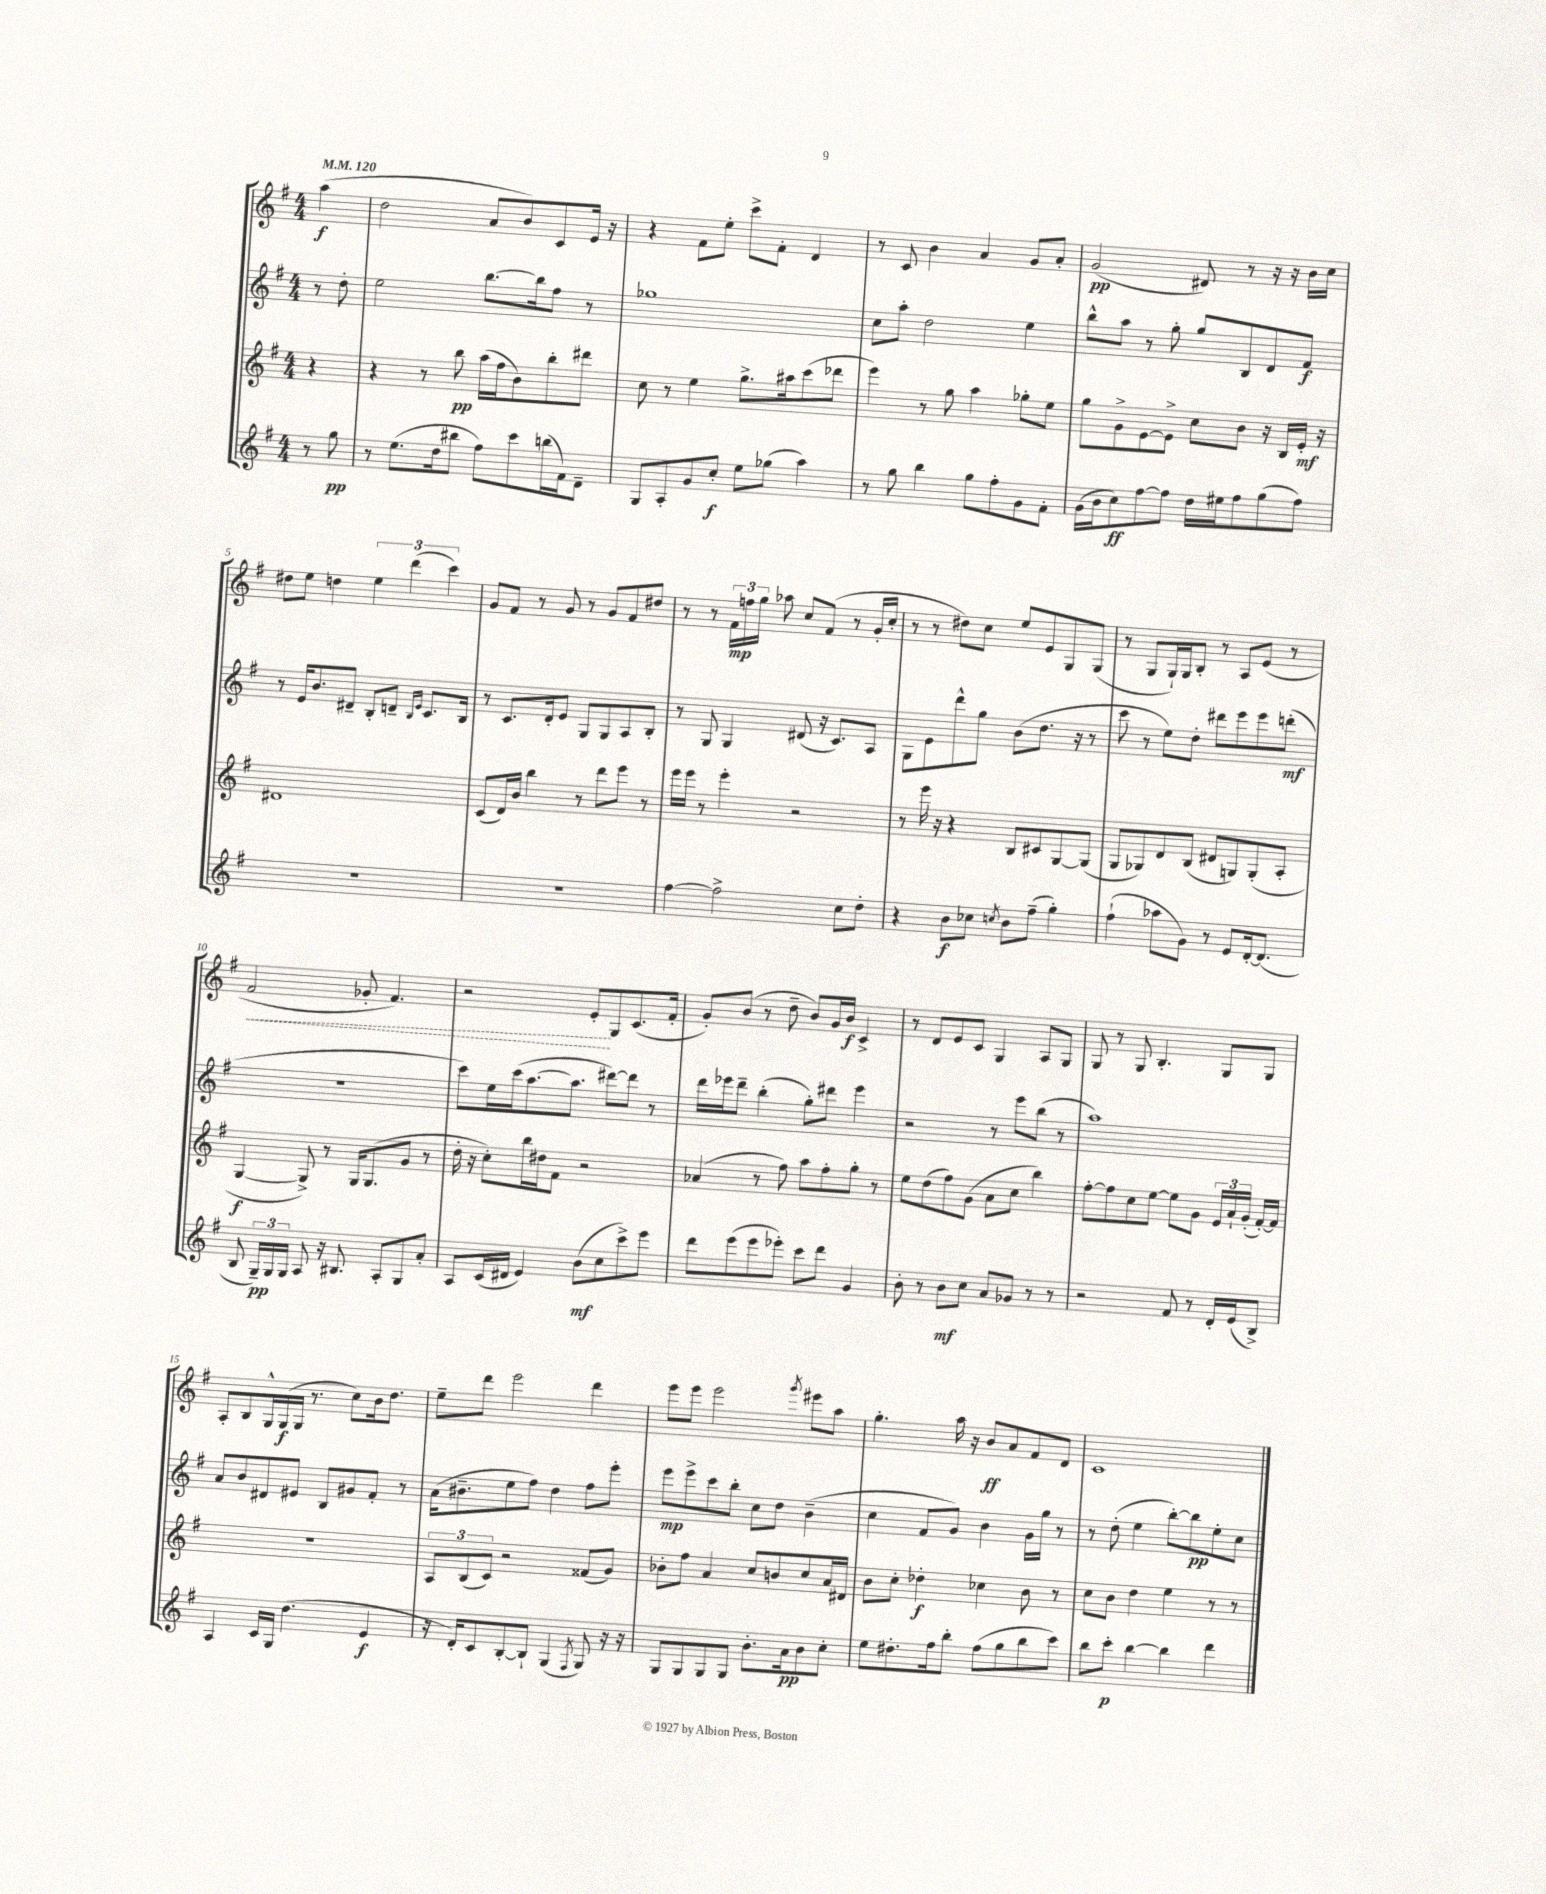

**kern	**dynam	**kern	**dynam	**kern	**dynam	**kern	**dynam
*part4	*part4	*part3	*part3	*part2	*part2	*part1	*part1
*staff4	*staff4	*staff3	*staff3	*staff2	*staff2	*staff1	*staff1
*clefG2	*	*clefG2	*	*clefG2	*	*clefG2	*
*k[f#]	*	*k[f#]	*	*k[f#]	*	*k[f#]	*
*M4/4	*	*M4/4	*	*M4/4	*	*M4/4	*
*MM120	*	*MM120	*	*MM120	*	*MM120	*
=	=	=	=	=	=	=	=
8r	.	4r	.	8r	.	(4aa\	f
8gg\	pp	.	.	8dd'\	.	.	.
=1	=1	=1	=1	=1	=1	=1	=1
8r	.	4r	.	2ee\	.	2dd\	.
(8.ee\L	.	.	.	.	.	.	.
.	.	8r	.	.	.	.	.
16dd\k	.	.	.	.	.	.	.
8bb#X\J	.	8bb\	pp	.	.	.	.
8ff#\L)	.	(16aa\LL	.	[8.bb\L	.	8a/L	.
.	.	16ff#\J	.	.	.	.	.
8ccc\	.	8b\)	.	.	.	8b/)	.
.	.	.	.	16bb\k]	.	.	.
(16bbn\L	.	8bb'\	.	8ff#\J	.	8c/	.
16f#\J)	.	.	.	.	.	.	.
8d~\J	.	8ddd#X\J	.	8r	.	16e/Jk	.
.	.	.	.	.	.	16r	.
=2	=2	=2	=2	=2	=2	=2	=2
8G/L	.	8cc\	.	1gg-X	.	4r	.
8A'/	.	8r	.	.	.	.	.
8g/	.	4ee\	.	.	.	8f#\L	.
8cc'/J	f	.	.	.	.	8ee'\J	.
8ee\L	.	8.gg^\L	.	.	.	8ccc^\L	.
(8gg-X\J	.	.	.	.	.	8f#'\J	.
.	.	16aa#X\k	.	.	.	.	.
4aa\)	.	(8ccc\	.	.	.	4d/	.
.	.	8ddd-X\J	.	.	.	.	.
=3	=3	=3	=3	=3	=3	=3	=3
8r	.	4eee\)	.	8cc\L	.	8r	.
8gg\	.	.	.	8aa'\J	.	8c/	.
4bb\	.	8r	.	2dd\	.	4b\	.
.	.	8gg\	.	.	.	.	.
8gg\L	.	4aa\	.	.	.	4a/	.
8ff#'\	.	.	.	.	.	.	.
8g\	.	8gg-X'\L	.	4ee\	.	8g/L	.
8f#'\J	.	8ee\J	.	.	.	8a'/J	.
=4	=4	=4	=4	=4	=4	=4	=4
(16g\LL	.	8gg\L	.	8bb^^\L	.	(2g/	pp
16b\J	.	.	.	.	.	.	.
8cc\)	ff	8g^\	.	8aa\J	.	.	.
[8ff#\	.	[8e\	.	8r	.	.	.
8ff#\J]	.	8e^\J]	.	8gg'\	.	.	.
16dd\LL	.	8cc\L	.	8gg/L	.	8d#X/)	.
16ee#X\J	.	.	.	.	.	.	.
8ff#\	.	8b\J	.	8B/	.	8r	.
(8gg\	.	16r	.	8d/	.	16r	.
.	.	16B/LL	.	.	.	16r	.
8ff#\J)	.	16e'/JJ	mf	8f#/J	f	16b\LL	.
.	.	16r	.	.	.	16cc\JJ	.
!!LO:LB:g=z
=5	=5	=5	=5	=5	=5	=5	=5
1r	.	1d#X	.	8r	.	8dd#X\L	.
.	.	.	.	16e/KL	.	8ee\J	.
.	.	.	.	8.b/	.	.	.
.	.	.	.	.	.	4ddn\	.
.	.	.	.	8d#X~/J	.	.	.
.	.	.	.	8B'/L	.	6ee\	.
.	.	.	.	8dn~/J	.	.	.
.	.	.	.	.	.	(6ddd\	.
.	.	.	.	16qqB/LL	.	.	.
.	.	.	.	16qqe/JJ	.	.	.
.	.	.	.	8.c/L	.	.	.
.	.	.	.	.	.	6ccc\)	.
.	.	.	.	16B/Jk	.	.	.
=6	=6	=6	=6	=6	=6	=6	=6
1r	.	(8c/L	.	8r	.	8g/L	.
.	.	16d/L)	.	8.c/L	.	8f#/J	.
.	.	16b/JJ	.	.	.	.	.
.	.	4bb\	.	.	.	8r	.
.	.	.	.	16d'/k	.	.	.
.	.	.	.	8e/J	.	8g/	.
.	.	8r	.	8G/L	.	8r	.
.	.	8ddd\L	.	8G/	.	8g/L	.
.	.	8eee\J	.	8A/	.	8f#/	.
.	.	8r	.	8B'/J	.	8dd#X/J	.
=7	=7	=7	=7	=7	=7	=7	=7
[4ff#\	.	16eee\LL	.	8r	.	8r	.
.	.	16eee\JJ	.	.	.	.	.
.	.	8r	.	8G/	.	8r	.
2ff#^\]	.	4eee'\	.	4G/	.	24f#\LL	mp
.	.	.	.	.	.	24ffn\	.
.	.	.	.	.	.	24gg\JJ	.
.	.	.	.	.	.	8aa-X\	.
.	.	2r	.	(8d#X/	.	8cc/L	.
.	.	.	.	16r	.	(8f#/J	.
.	.	.	.	8.c/L)	.	.	.
8cc\L	.	.	.	.	.	8r	.
8dd'\J	.	.	.	8A/J	.	16g'/LL	.
.	.	.	.	.	.	16cc'/JJ	.
=8	=8	=8	=8	=8	=8	=8	=8
4r	.	8r	.	8G\L	.	8r	.
.	.	16eee\	.	8e\	.	8r	.
.	.	16r	.	.	.	.	.
8b\L	f	4r	.	8ddd^^\	.	8dd#X\L)	.
8cc-X\J	.	.	.	8gg\J	.	8cc\J	.
8qccn/	.	.	.	.	.	.	.
8b\L	.	8B/L	.	(8b\L	.	8ee/L	.
(8ff#~\J	.	8c#X/	.	8.dd\J	.	8e/	.
4gg'\)	.	[8G/	.	.	.	8G/	.
.	.	.	.	16r	.	.	.
.	.	(8G/J]	.	8r	.	(8G/J	.
=9	=9	=9	=9	=9	=9	=9	=9
(4ff#`\	.	8G/L	.	8ccc\	.	8r	.
.	.	8G-X/)	.	8r	.	8G/L	.
8aa-X\L	.	8d/	.	8ee\L)	.	16G`/L)	.
.	.	.	.	.	.	16G/J	.
8g\J)	.	(8B/J	.	8dd'\J	.	8B'/J	.
8r	.	8d#X/L	.	8ddd#X\L	.	8r	.
8e/L	.	8Gn/)	.	8eee\	.	8A/L	.
[16d'/k	.	(8G'/	.	8eee\	.	(8e/J	.
(8.d/J]	.	.	.	.	.	.	.
.	.	8A'/J	.	(8dddn'\J	mf	8r	.
!!LO:LB:g=z
=10	=10	=10	=10	=10	=10	=10	=10
!	!	!	!	!	!	!	!LO:HP:b
8B/	.	[4G/	f	1r	.	2f#/	<
24G~/LL)	pp	.	.	.	.	.	.
24G/	.	.	.	.	.	.	.
24G/JJ	.	.	.	.	.	.	.
8A/	.	8G^/])	.	.	.	.	.
16r	.	8r	.	.	.	.	.
8.B#X/	.	.	.	.	.	.	.
.	.	16G/KL	.	.	.	8g-X'/	.
.	.	(8.G/	.	.	.	.	.
8A'/L	.	.	.	.	.	4.f#/)	.
8G/	.	8g/J	.	.	.	.	.
8a'/J	.	8r	.	.	.	.	.
=11	=11	=11	=11	=11	=11	=11	=11
8A/L	.	16dd'\	.	8ccc\L)	.	2r	.
.	.	16r	.	.	.	.	.
(16c/L	.	8cc'\L)	.	16ee\L	.	.	.
16d#X/JJ	.	.	.	(16ccc\J	.	.	.
4e/)	.	16bb\L	.	[8.aa\	.	.	.
.	.	16dd#X\J	.	.	.	.	.
.	.	8f#\J	.	.	.	.	.
.	.	.	.	8.aa\J]	.	.	.
(8b\L	mf	2r	.	.	.	8e'/L	.
8cc\	.	.	.	[8ddd#X\L)	.	8G/	[
8ccc^\)	.	.	.	8ddd#\J]	.	(8.c/	.
8eee\J	.	.	.	8r	.	.	.
.	.	.	.	.	.	16f#'/Jk	.
=12	=12	=12	=12	=12	=12	=12	=12
8ddd\L	.	(4a-X/	.	16ddd\LL	.	8g'/L)	.
.	.	.	.	16eee-X\J	.	.	.
(8eee\	.	.	.	8ddd~\J	.	(8b/J	.
8eee\	.	8r	.	(4bb'\	.	8r	.
8eee-X'\J)	.	8ff#\)	.	.	.	8dd~\	.
8ccc\L	.	8aa\L	.	8gg'\L)	.	8b/L)	.
8ddd\J	.	8ff#'\	.	8ddd#X\J	.	16g/L	.
.	.	.	.	.	.	16b/JJ	f
4g/	.	8gg'\J	.	4eee-\	.	4c^/	.
.	.	8r	.	.	.	.	.
=13	=13	=13	=13	=13	=13	=13	=13
8b'\	.	8ee\L	.	2r	.	8r	.
8r	.	(8dd\	.	.	.	8d/L	.
8b\L	mf	8ff#\)	.	.	.	8e/	.
8cc\J	.	(8g\J	.	.	.	8c/J	.
8a/L	.	8a\L	.	8r	.	4G/	.
8g-X/J	.	8cc\J	.	8eee\L	.	.	.
8r	.	4bb\)	.	(8bb\J	.	8A/L	.
8r	.	.	.	8r	.	8G/J	.
=14	=14	=14	=14	=14	=14	=14	=14
2r	.	[8ff#'\L	.	1aa)	.	8G/	.
.	.	8ff#\]	.	.	.	8r	.
.	.	8cc\	.	.	.	8G/	.
.	.	[8ee\J	.	.	.	4.B'/	.
8f#/	.	8ee\L]	.	.	.	.	.
8r	.	8g\J	.	.	.	.	.
16d'/LL	.	24e/LL	.	.	.	8G/L	.
.	.	24a`/	.	.	.	.	.
(16e/J	.	.	.	.	.	.	.
.	.	(24g'/JJ	.	.	.	.	.
8B^/J)	.	[16f#'/LL)	.	.	.	8G/J	.
.	.	16f#/JJ]	.	.	.	.	.
!!LO:LB:g=z
=15	=15	=15	=15	=15	=15	=15	=15
4A/	.	1r	.	8a/L	.	8A'/L	.
.	.	.	.	8b/	.	8B/	.
16c/LL	.	.	.	8d#X/	.	16G^^/L	.
16G/JJ	.	.	.	.	.	(16G/	f
(4.dd\	.	.	.	8e#X/J	.	16G/JJ	.
.	.	.	.	.	.	8.r	.
.	.	.	.	8B/L	.	.	.
.	.	.	.	8g#X/	.	8cc\L)	.
4e/	f	.	.	8f#'/J	.	16b\k	.
.	.	.	.	.	.	8.dd\J	.
.	.	.	.	8r	.	.	.
=16	=16	=16	=16	=16	=16	=16	=16
16r	.	12A/L	.	(16a\KL	.	8ee~\L	.
16d'/KL)	.	.	.	8.b#X~\	.	.	.
.	.	(12B/	.	.	.	.	.
8c/	.	.	.	.	.	8ddd\J	.
.	.	12c/J)	.	.	.	.	.
[8B'/	.	2r	.	8ee\	.	2eee\	.
8B`/J]	.	.	.	8ff#\J)	.	.	.
(4G/	.	.	.	4dd\	.	.	.
8qF#/	.	.	.	.	.	.	.
8G/)	.	(8f##X/L	.	8ff#\L	.	4ddd\	.
16r	.	8g/J)	.	8eee'\J	.	.	.
16r	.	.	.	.	.	.	.
=17	=17	=17	=17	=17	=17	=17	=17
8G/L	.	8b-X'\L	.	8eee\L	mp	8eee\L	.
8G/	.	8ff#\J	.	8eee^\	.	8eee\J	.
8G/	.	4a/	.	8ccc\	.	2eee\	.
8G/J	.	.	.	8bb'\J	.	.	.
8.b'\L	.	8cc/L	.	8cc\L	.	.	.
.	.	8bn/	.	8dd\J	.	.	.
16a\k	pp	.	.	.	.	.	.
.	.	.	.	.	.	8qggg/	.
8b\	.	8cc/	.	(4b~\	.	8eee#X\L	.
8cc'\J	.	16a/L	.	.	.	8aa\J	.
.	.	16d#X/JJ	.	.	.	.	.
=18	=18	=18	=18	=18	=18	=18	=18
8ee\L	.	8b\L	.	4cc\	.	4.gg'\	.
8.dd#X'\	.	8cc'\J	.	.	.	.	.
.	.	4dd-X'\	f	8f#/L	.	.	.
16ff#\k	.	.	.	.	.	.	.
8bb'\J	.	.	.	8g/J)	.	16aa\	.
.	.	.	.	.	.	16r	.
(8ff#\L	.	4cc-X\	.	4b\	.	8b/L	ff
8gg\	.	.	.	.	.	8a/	.
8bb\	.	8b\	.	16g\LL	.	8f#/	.
.	.	.	.	16gg\JJ	.	.	.
8ccc\J)	.	8r	.	8r	.	8d/J	.
=19	=19	=19	=19	=19	=19	=19	=19
8bb\L	.	8cc\L	.	8r	.	1c	.
8ccc'\J	p	8b\J	.	(8dd'\	.	.	.
[4bb\	.	4dd\	.	4ee\	.	.	.
4bb\]	.	4ee\	.	[8bb'\L)	.	.	.
.	.	.	.	8bb\]	pp	.	.
4ddd\	.	8r	.	8ee'\	.	.	.
.	.	8r	.	8cc\J	.	.	.
==	==	==	==	==	==	==	==
*-	*-	*-	*-	*-	*-	*-	*-
